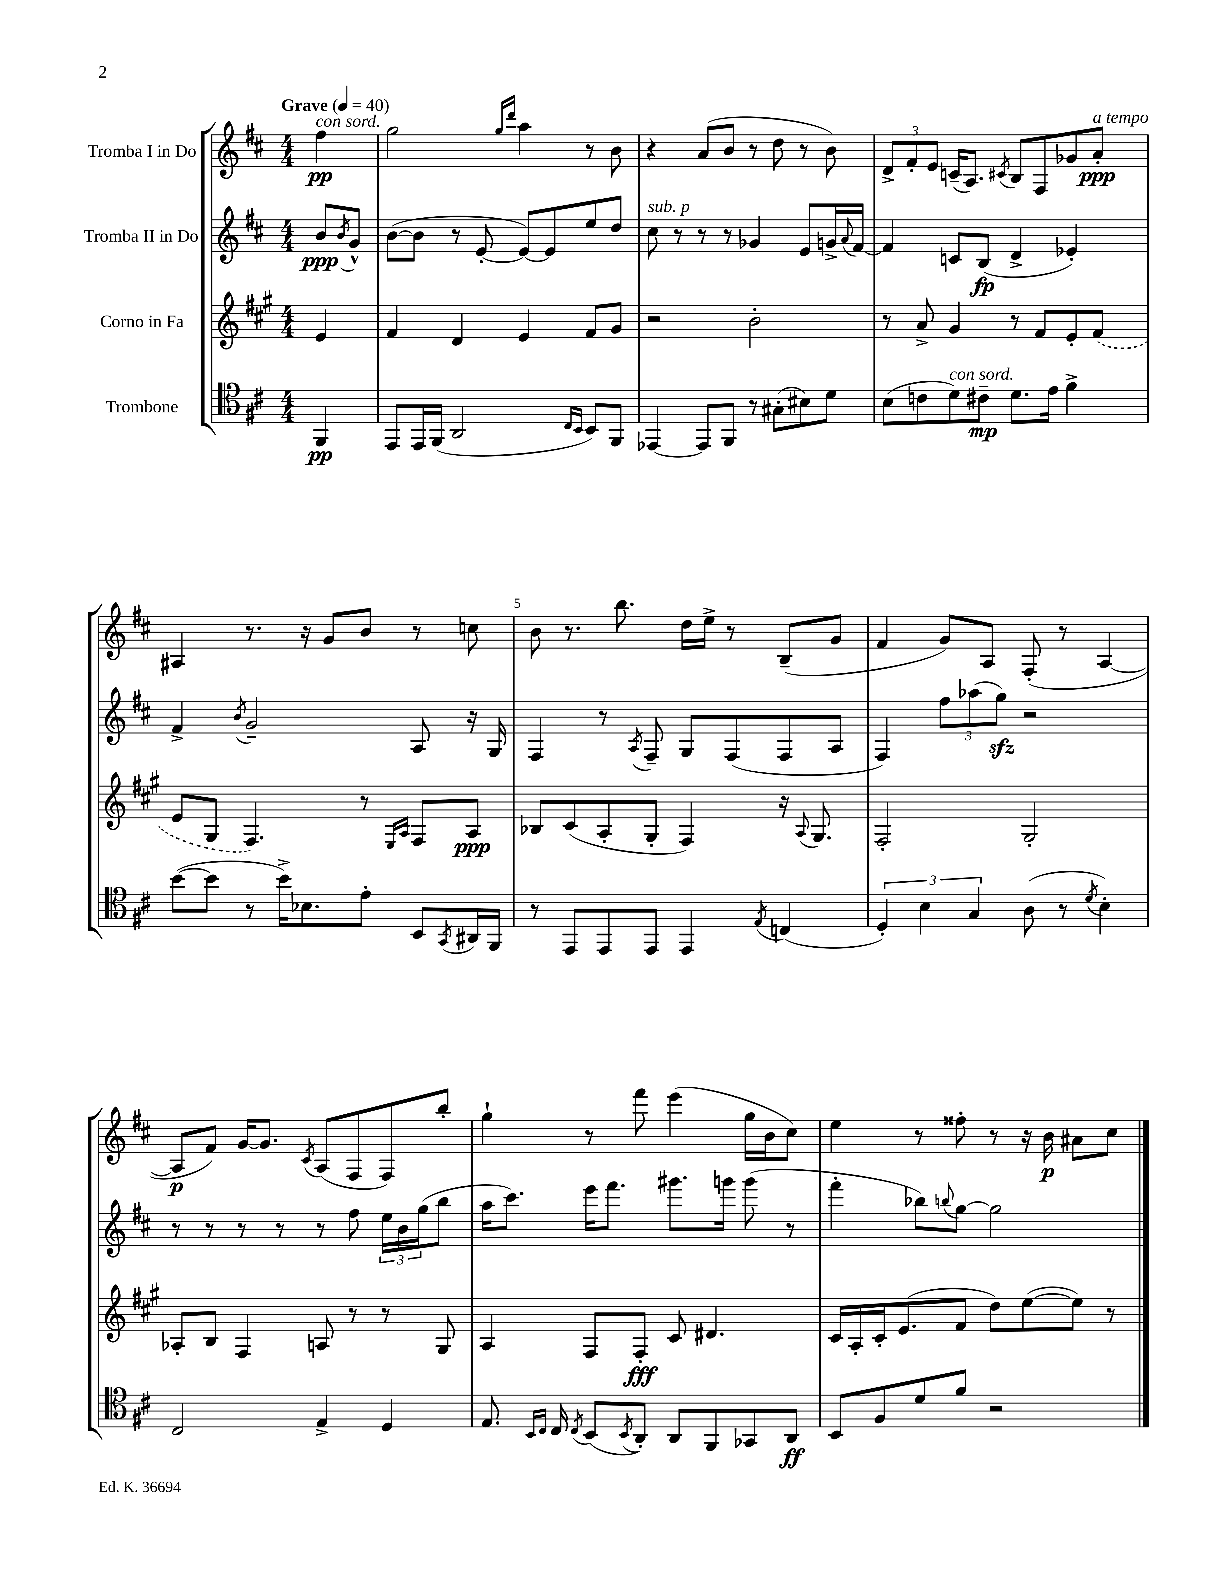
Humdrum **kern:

**kern	**kern	**kern	**kern
*staff4	*staff3	*staff2	*staff1
*clefC4	*clefG2	*clefG2	*clefG2
*k[f#c#]	*k[f#c#g#]	*k[f#c#]	*k[f#c#]
*M4/4	*M4/4	*M4/4	*M4/4
*MM40	*MM40	*MM40	*MM40
4FF#	4e	8b	4ff#
.	.	8qb	.
.	.	8g^^	.
=	=	=	=
8EE	4f#	([8b	2gg
16EE	.	8b]	.
(16FF#	.	.	.
2AA	4d	8r	.
.	.	[8e'	.
.	.	.	16qqgg
.	.	.	16qqddd
.	4e	8e_)	4aa
.	.	8e]	.
16qqC#	.	.	.
16qqBB	.	.	.
8BB)	8f#	8ee	8r
8FF#	8g#	8dd	8b
=	=	=	=
[4EE-	2r	8cc#	4r
.	.	8r	.
8EE-]	.	8r	(8a
8FF#	.	8r	8b
8r	2b'	4g-	8r
(8G#'	.	.	8dd
8B#)	.	8e	8r
8d	.	16g^	8b)
.	.	8qqa	.
.	.	[16f#	.
=	=	=	=
(8B	8r	4f#]	12d^
.	.	.	12f#'
8c	8a^	.	.
.	.	.	12e
8d)	4g#	8c	(16c~
.	.	.	8.A)
8c#~	.	(8B	.
.	.	.	8qc#
8.d	8r	4d^	8B
.	8f#	.	8F#
16e	.	.	.
4f#^	8e'	4e-')	8g-
.	(8f#	.	8a'
=	=	=	=
([8b	8e	4f#^	4A#
8b]	8G#	.	.
.	.	8qb	.
8r	4.F#)	2g~	8.r
16b^)	.	.	.
8.B-	.	.	16r
.	.	.	8g
8e'	8r	.	8b
.	16qqE	.	.
.	16qqA	.	.
8BB	8F#	8A	8r
8qGG	.	.	.
16AA#	8A	16r	8cc
16FF#	.	16G	.
=	=	=	=
8r	8B-	4F#	8b
8EE	(8c#	.	8.r
8EE	8A'	8r	.
.	.	.	8.bb
.	.	8qA	.
8EE	8G#'	8F#~	.
4EE	4F#)	8G	16dd
.	.	.	16ee^
.	.	(8F#	8r
8qE	.	.	.
(4C	16r	8F#	(8B~
.	8qqA	.	.
.	8.G#	.	.
.	.	8A	8g
=	=	=	=
6D')	2F#'	4F#)	4f#
6B	.	.	.
.	.	12ff#	8g)
6G	.	(12aa-	.
.	.	.	8A
.	.	12gg)	.
(8A	2G#'	2r	(8F#'
8r	.	.	8r
8qd	.	.	.
4B')	.	.	[4A
=	=	=	=
2C#	8A-'	8r	8A]
.	8B	8r	8f#)
.	4F#	8r	[16g
.	.	.	8.g]
.	.	8r	.
.	.	.	8qc#
4E^	8A	8r	(8A
.	8r	8ff#	8F#
4D	8r	24ee	8F#)
.	.	24b	.
.	.	(24gg	.
.	8G#	8bb	8bb'
=	=	=	=
8.E	4A	16aa	4gg`
.	.	8.ccc#)	.
16qqBB	.	.	.
16qqC#	.	.	.
16C#	.	.	.
8qC#	.	.	.
(8BB	8F#	16eee	8r
.	.	8.fff#	.
8qBB	.	.	.
8AA')	8F#'	.	8fff#
8AA	8c#	8.ggg#	(4eee
8FF#	4.d#	.	.
.	.	16ggg	.
8GG-	.	(8ggg	16gg
.	.	.	16b
8AA	.	8r	8cc#)
=	=	=	=
8BB	16c#	4fff#'	4ee
.	16A'	.	.
8F#	16c#'	.	.
.	(8.e	.	.
8d	.	8bb-)	8r
.	.	8qqbb	.
8f#	8f#	[8gg	8ff##'
2r	8dd)	2gg]	8r
.	([8ee	.	16r
.	.	.	16b
.	8ee])	.	8a#
.	8r	.	8cc#
==	==	==	==
*-	*-	*-	*-
